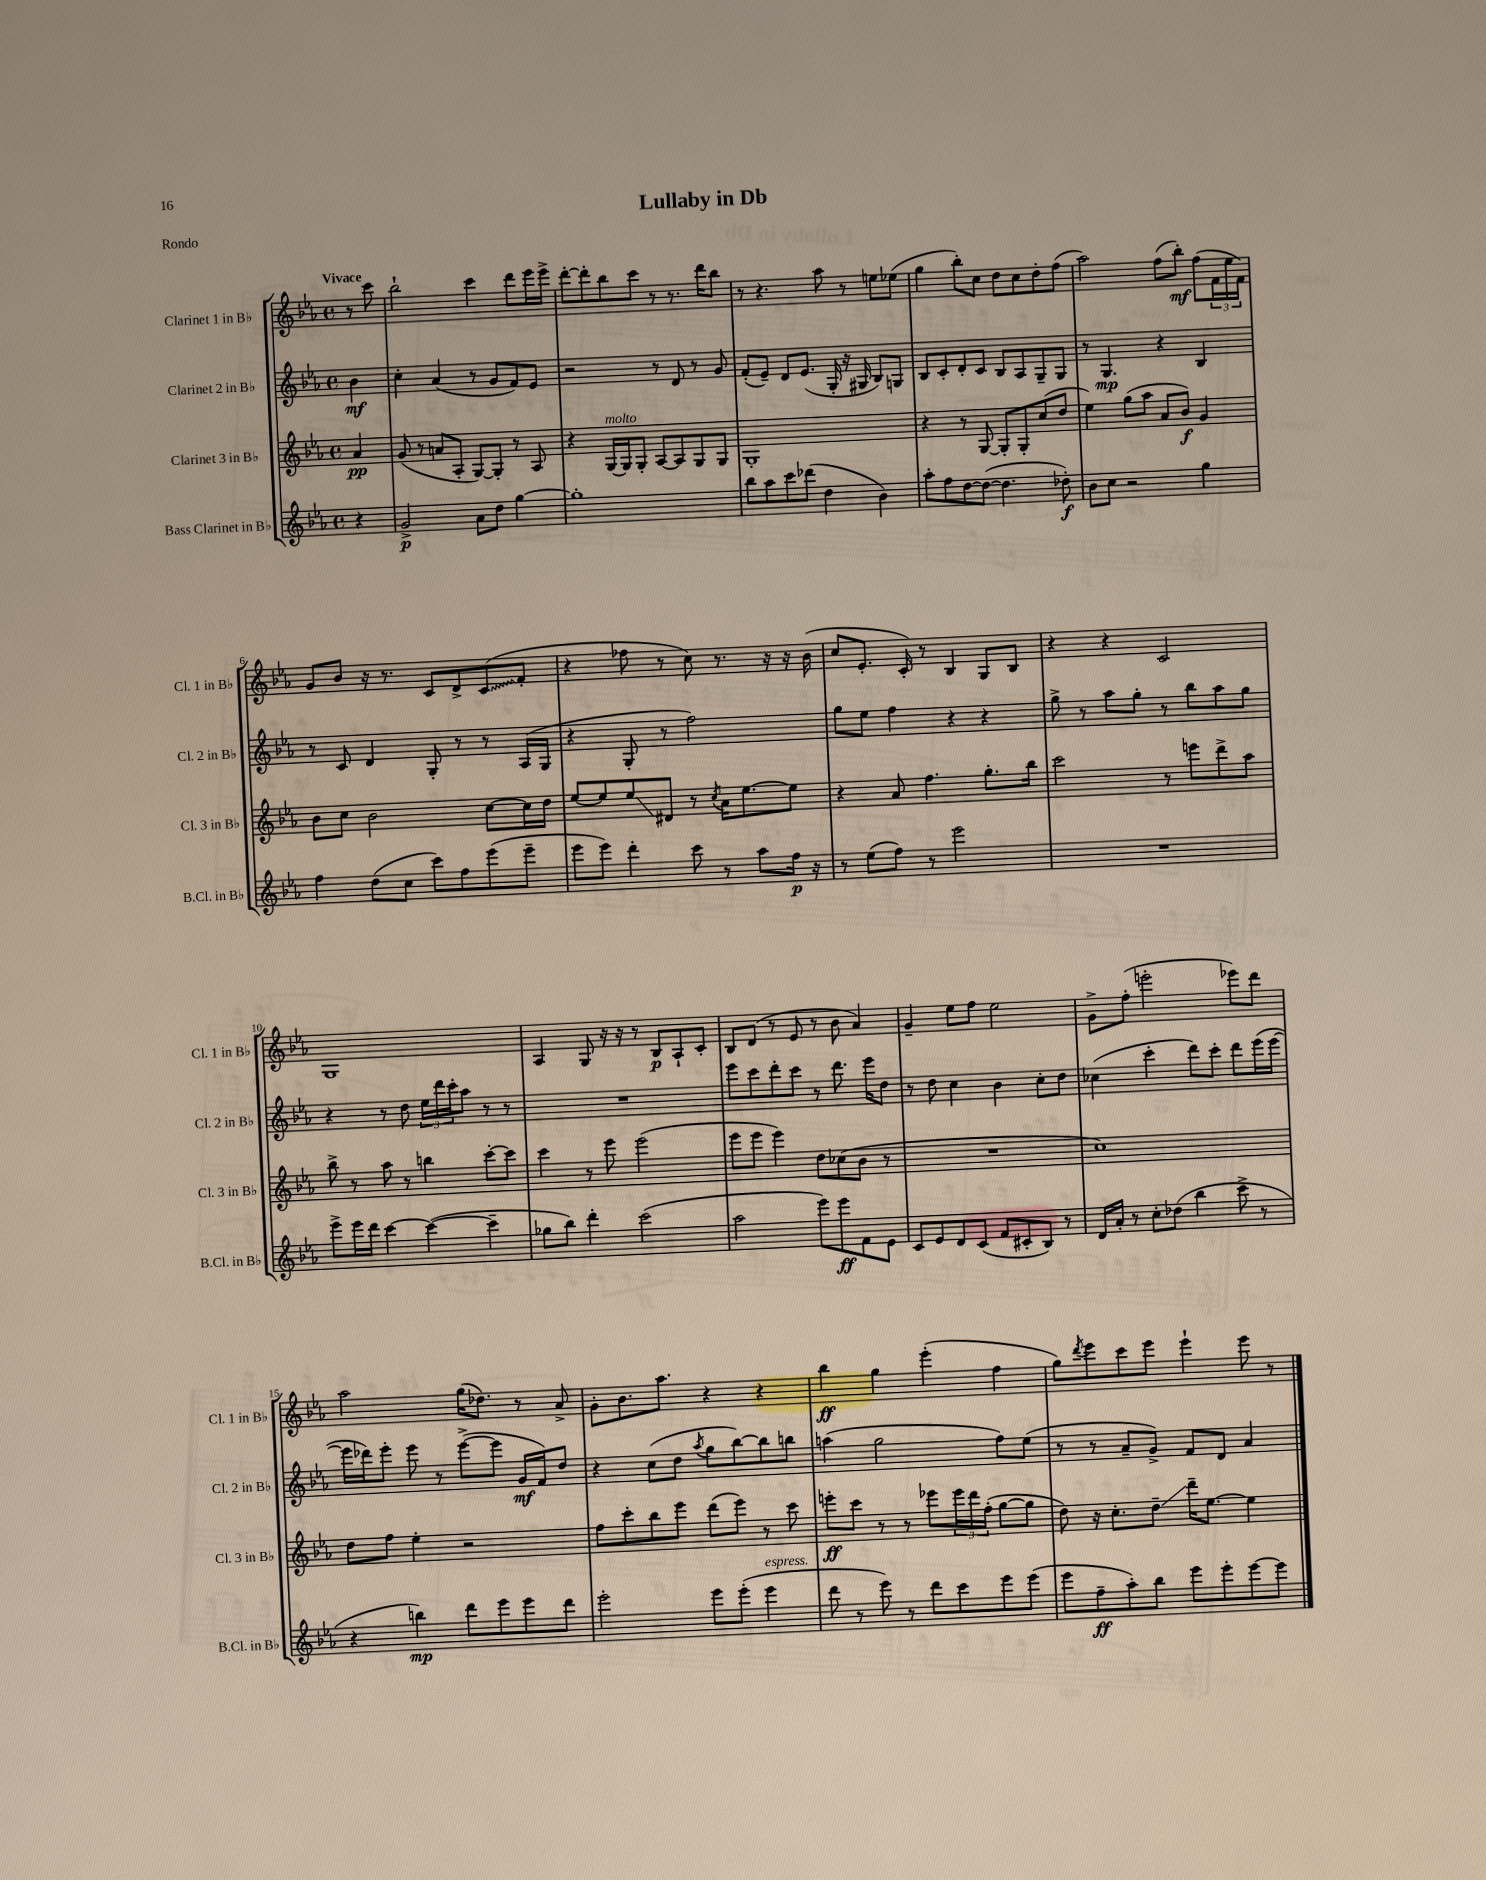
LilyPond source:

\header { title = "Lullaby in Db" piece = "Rondo" }
<<
\new StaffGroup <<
\new Staff = "s0" \with { instrumentName = "Clarinet 1 in Bb" shortInstrumentName = "Cl. 1 in Bb" } {
    \clef treble \key ees \major \defaultTimeSignature \time 4/4 \partial 4 \tempo "Vivace"
    r8 c'''8 |
    bes''2-! c'''4 d'''8 ees'''16 ees'''16-> |
    d'''8~-. d'''8-. bes''8 c'''8 r8 r8. d'''16 bes''8 |
    r8 r4. aes''8 r8 e''8 ees''8( |
    g''4 bes''8-.) c''8 d''8 c''8 d''8-. f''8( |
    aes''2) f''8( bes''8-.\mf) f''8( \tuplet 3/2 { f'16 ees''16 f'16) } |
    g'8 bes'8 r16 r8. c'8 d'8-> \once \override Glissando.style = #'zigzag c'8\glissando( f'8-. |
    r4 fes''8 r8 c''8) r8. r16 r16 bes'16( |
    c''8 ees'8.-. c'16-.) r8 bes4 g8 bes8 |
    r4 r4 c'2 |
    g1 |
    aes4 g8 r16 r16 r8 bes8\p aes8-! c'8-. |
    bes8 d'8( r8 ees'8 r8 bes'8 aes'4) |
    g'4-- ees''8 f''8 ees''2 |
    g'8-> f''8-.( e'''2-. ees'''8) d'''8 |
    aes''2 g''16( des''8.) r8 aes'8-> |
    g'8-. bes'8. aes''8. r4 r4 |
    bes''4\ff g''4 ees'''4-.( f''4 |
    g''8) \acciaccatura { d'''8 } ees'''8 c'''8 ees'''8 ees'''4-! ees'''8 r8 \bar "|." |
}
\new Staff = "s1" \with { instrumentName = "Clarinet 2 in Bb" shortInstrumentName = "Cl. 2 in Bb" } {
    \clef treble \key ees \major \defaultTimeSignature \time 4/4 \partial 4
    bes'4\mf |
    c''4-. aes'4( r8 g'8 f'8) ees'8 |
    r2 r8 d'8 r8 g'8 |
    f'8-.( ees'8--) d'8 ees'8.( g16-. r16 gis16 bes8) g8 |
    bes8 c'8-. d'8-. c'8 bes8 aes8 g8-- g8 |
    r8 g4.\mp r4 bes4 |
    r8 c'8 d'4 g8-. r8 r8 aes16( g16 |
    r4 g8-. r8 f''2) |
    g''8 ees''8 f''4 r4 r4 |
    g''8-> r8 aes''8 g''8-. r8 bes''8 aes''8 g''8 |
    r4 r8 d''8 \tuplet 3/2 { ees''16 d'''16 c'''16-. } aes''8 r8 r8 |
    R1 |
    ees'''8 c'''8 d'''8-. c'''8 r8 d'''8. ees'''16 d''8 |
    r8 d''8 c''4 bes'4 c''8-. d''8 |
    ces''4( c'''4-. d'''8) c'''8-. d'''8 ees'''16( ees'''16~ |
    ees'''16 des'''16) ees'''8-. ees'''8 r8 ees'''8~->( ees'''8 g'16\mf f'16) d''8 |
    r4 c''8( d''8 \acciaccatura { aes''8 } g''8 bes''8~) bes''8 b''8 |
    a''4( g''2 f''8) ees''8( |
    r8 r8 aes'8-- g'8->) f'8 d'8 aes'4 \bar "|." |
}
\new Staff = "s2" \with { instrumentName = "Clarinet 3 in Bb" shortInstrumentName = "Cl. 3 in Bb" } {
    \clef treble \key ees \major \defaultTimeSignature \time 4/4 \partial 4
    aes'4\pp |
    g'8( r8 a'8 aes8-. g8~) g8-. r8 aes8 |
    r4 g16~^\markup { \italic "molto" } g16 g8-. aes8~ aes8 g8 g8 |
    g1-. |
    r4 r8 g8~ g8-. g8-. c''8( d''8 |
    ees''4) g''8( aes''8 aes'8 bes'8\f) g'4 |
    bes'8 c''8 bes'2 c''8~ c''16 d''16 |
    ees''8~ ees''8 ees''8\glissando dis'8 r8 \acciaccatura { c''8 } aes'16 ees''8.~ ees''8 |
    r4 aes'8 f''4. g''8.-. bes''16 |
    c'''2 r8 e'''8 d'''8-> aes''8 |
    bes''8-> r8 aes''8 r8 b''4 c'''8~-. c'''8 |
    c'''4 r8 ees'''8 ees'''2( |
    ees'''8 ees'''8 ees'''4) d''8 ces''8( bes'8 r8 |
    R1 |
    c''1) |
    d''8 f''8 ees''4-. r2 |
    f''8 c'''8-. bes''8 ees'''8 d'''8( ees'''8) r8 c'''8 |
    e'''8-.\ff c'''8 r8 r8 ees'''8 \tuplet 3/2 { ees'''16 d'''16 f''16-.( } g''8~ g''8 |
    d''8) r16 c''8.-. d''8--\glissando d'''16-- ees''8.~ ees''4 \bar "|." |
}
\new Staff = "s3" \with { instrumentName = "Bass Clarinet in Bb" shortInstrumentName = "B.Cl. in Bb" } {
    \clef treble \key ees \major \defaultTimeSignature \time 4/4 \partial 4
    r4 |
    g'2->\p aes'8 d''8 g''4~ |
    g''1-. |
    bes''8 aes''8 c'''8 des'''8( d''4 bes'4) |
    aes''8-. f''8 d''8~ d''8~( d''4. des''8-.\f) |
    bes'8 c''8 r2 g''4 |
    f''4 d''8( c''8 c'''8) f''8 ees'''8( ees'''8-- |
    ees'''8 ees'''8) d'''4-. c'''8 r8 aes''8 f''16\p r16 |
    r8 ees''8( f''8) r8 ees'''2 |
    R1 |
    ees'''8-> ees'''16 d'''16 c'''4~ c'''4~( c'''4-- |
    ges''8 bes''8) d'''4-. c'''2( |
    aes''2 ees'''8) ees'''8\ff f'8 ees'8 |
    c'8 ees'8 d'8 c'8( f'8 cis'8-. bes8) r8 |
    d'16 aes'16-. r8 c''8-. des''8( bes''4 c'''8-> r8 |
    r4 b''4\mp) d'''8 ees'''8 ees'''8 d'''8 |
    ees'''2-. ees'''8 ees'''8-.( ees'''4^\markup { \italic "espress." } |
    d'''8 r8 ees'''8) r8 d'''8 c'''8 ees'''8 ees'''8( |
    ees'''8 f''8--\ff aes''8-.) bes''8 ees'''8 ees'''8-. ees'''8~ ees'''8 \bar "|." |
}
>>
>>
